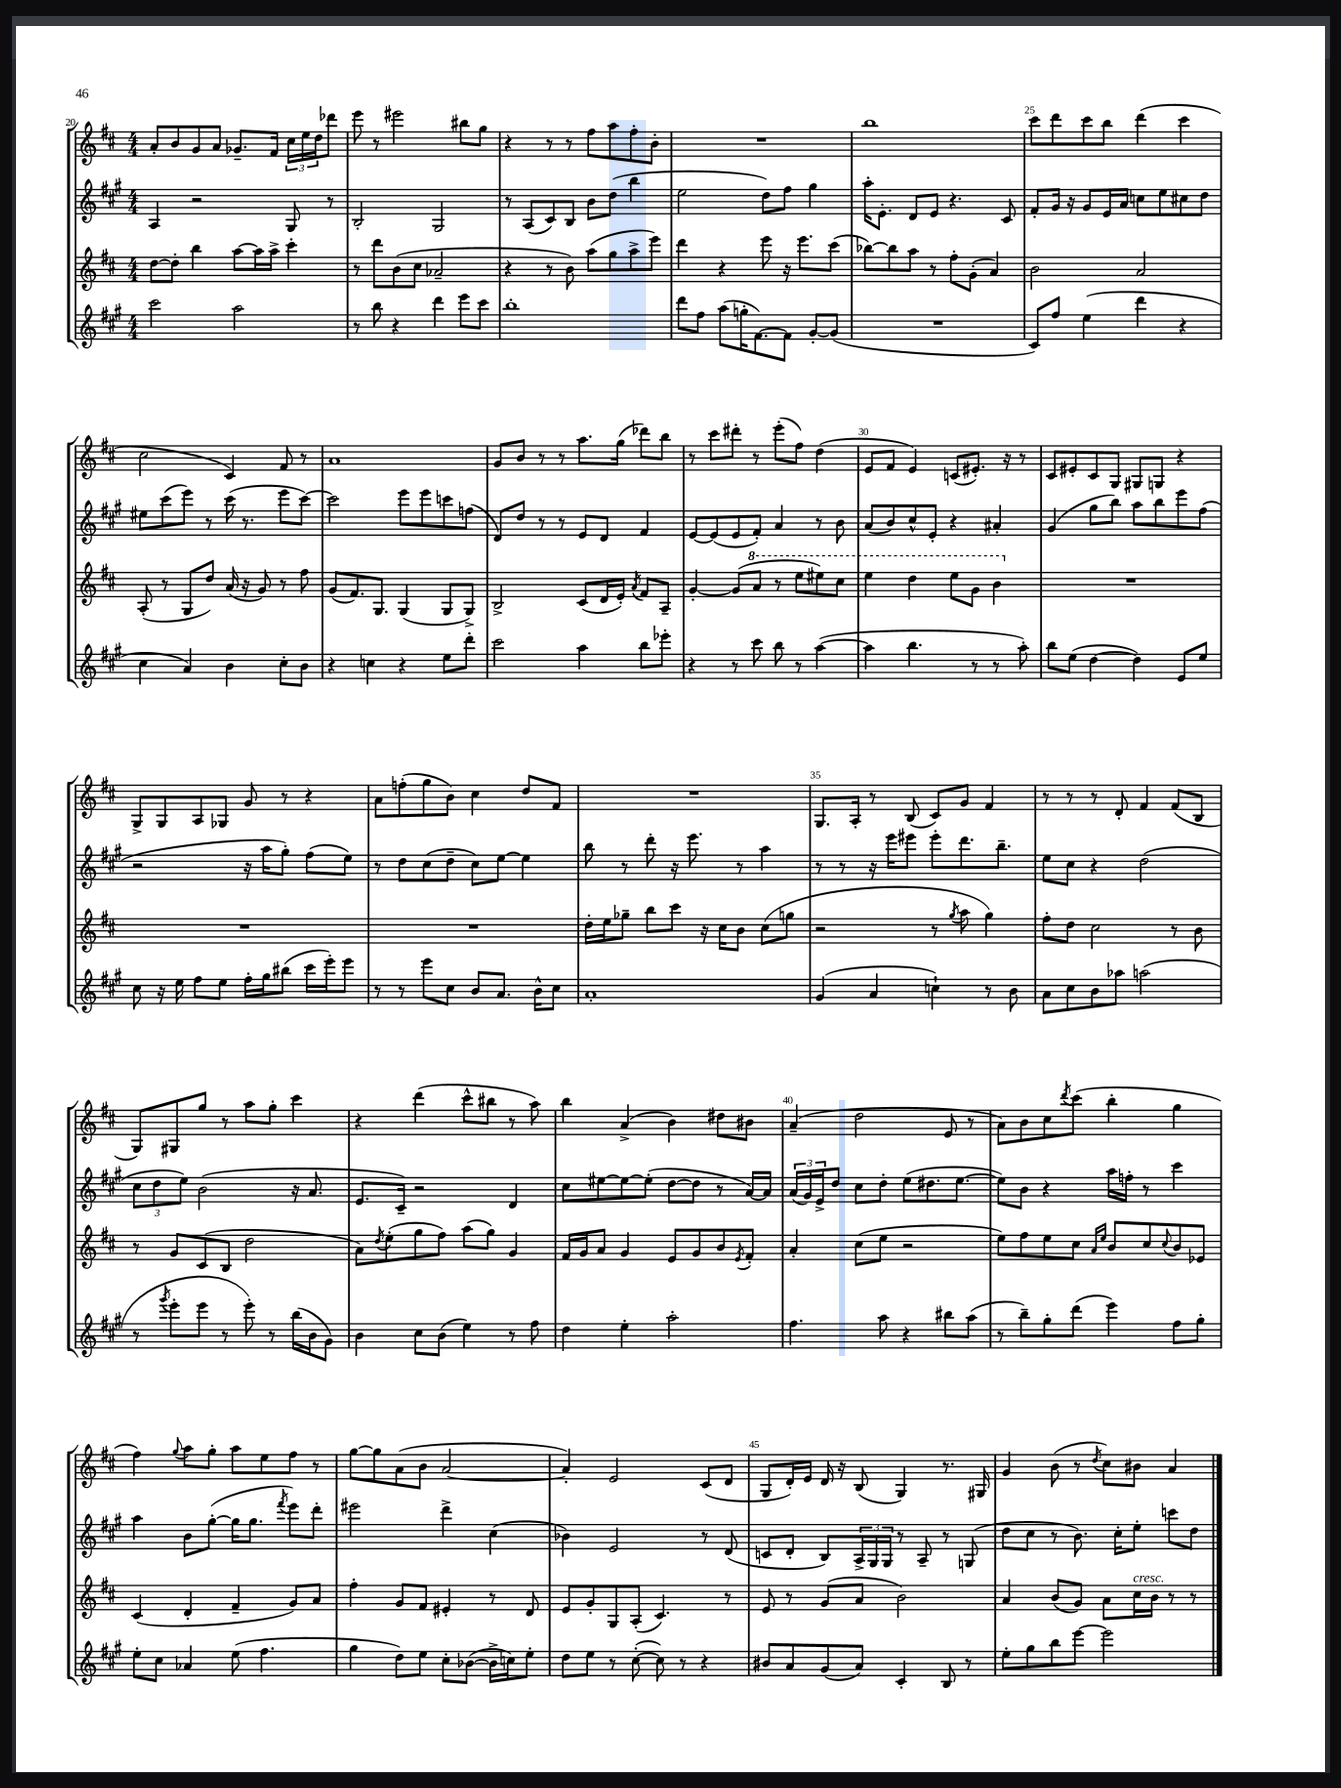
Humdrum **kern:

**kern	**kern	**kern	**kern
*staff4	*staff3	*staff2	*staff1
*clefG2	*clefG2	*clefG2	*clefG2
*k[f#c#g#]	*k[f#c#]	*k[f#c#g#]	*k[f#c#]
*M4/4	*M4/4	*M4/4	*M4/4
2ccc#	[8dd	4A	8a'
.	8dd']	.	8b
.	4bb	2r	8g
.	.	.	8a
2aa	[8aa	.	8.g-~
.	16aa]	.	.
.	16aa^	.	16f#
.	4ccc#'	8G#	24cc#
.	.	.	24ee
.	.	.	24dd
.	.	8r	8ddd-
=	=	=	=
8r	8r	2B'	8eee
8bb	8ddd	.	8r
4r	(8b	.	2eee#
.	8cc#	.	.
4ddd	2a-~	2G#	.
8eee	.	.	8bb#
8ccc#	.	.	8gg
=	=	=	=
1bb'	4r	8r	4r
.	.	(8A	.
.	8r	8c#)	8r
.	8b)	8B	8r
.	(8aa	8b	8ff#
.	8gg	(8dd	8aa
.	8aa^	4bb	8ff#'
.	8eee)	.	8b'
=	=	=	=
8ddd	4ddd	2ee	1r
8ff#	.	.	.
(8aa	4r	.	.
16gg'	.	.	.
[8.f#)	.	.	.
.	8eee	8dd)	.
8f#]	16r	8ff#	.
.	8.eee	.	.
[8g#'	.	4gg#	.
(8g#]	(8ccc#	.	.
=	=	=	=
1r	[8bb-)	16aa'	1bb
.	.	8.e'	.
.	8bb-]	.	.
.	8aa	8d	.
.	8r	8e	.
.	8ff#'	4.r	.
.	(8g'	.	.
.	4a)	.	.
.	.	8c#	.
=	=	=	=
8c#)	2b	8f#'	8ccc#
8ff#	.	16g#	8ddd
.	.	16r	.
(4ee	.	8g#	8ccc#
.	.	16e	8bb
.	.	16a	.
4ddd	2a	8cc	(4ddd
.	.	8ee	.
4r	.	8cc#	4ccc#
.	.	8dd	.
=	=	=	=
4cc#	(8A'	8ee#	2cc#
.	8r	(8ccc#	.
4a)	8G	8eee)	.
.	8dd)	8r	.
4b	(16a	(16ccc#	4c#)
.	16r	8.r	.
.	8g)	.	.
8cc#'	8r	8eee	8f#
8b	8ff#	[8ccc#)	8r
=	=	=	=
4r	(8g	2ccc#]	1a
.	8.f#)	.	.
4cc	.	.	.
.	8.G	.	.
4r	(4G	8eee	.
.	.	8eee	.
8ee	8G	8ccc	.
8ddd'	8G^)	(8ff	.
=	=	=	=
2ccc#	2B^	8d)	8g
.	.	8dd	8b
.	.	8r	8r
.	.	8r	8r
4aa	(8c#	8e	8.aa
.	16d	8d	.
.	16e')	.	(16gg
.	8qa	.	.
8bb	8f#	4f#	8ddd-)
8eee-'	8A~	.	8bb
=	=	=	=
4r	[4g'	[8e	8r
.	.	(8e]	8ccc#
8r	(8g]	8e	8ddd#'
8ccc#	8aa	8f#')	8r
8bb	8r	4a	(8eee'
8r	8eee	.	8ff#)
([4aa	8eee#)	8r	(4dd
.	8ccc#	8b	.
=	=	=	=
4aa]	4eee	(8a	8e
.	.	8b)	8f#
4.bb	4ddd	8cc#^^	4e)
.	.	8e'	.
.	8eee	4r	(8c
8r	8gg	.	8.e#')
8r	4bb	4a#'	.
.	.	.	16r
8aa')	.	.	8r
=	=	=	=
8bb	1r	(4g#	8c#
(8ee	.	.	8e#'
[4dd	.	8gg#	8c#
.	.	8bb)	8G
4dd])	.	8aa	8G#
.	.	8bb	8G
8e	.	8eee	4r
8ee	.	(8ff#	.
=	=	=	=
8cc#	1r	2r	8G^
16r	.	.	8G
16ee	.	.	.
8ff#	.	.	8A
8ee	.	.	8G-
16ff#'	.	16r	8g
16gg#	.	16aa	.
(8bb#	.	8gg#')	8r
16ccc#	.	(8ff#	4r
16eee')	.	.	.
8eee	.	8ee)	.
=	=	=	=
8r	1r	8r	8a
8r	.	8dd	(8ff'
8eee	.	(8cc#	8gg
8cc#	.	8dd~	8b)
8b	.	8cc#)	4cc#
8.a	.	[8ee	.
.	.	4ee]	8dd
16b^^	.	.	.
8cc#	.	.	8f#
=	=	=	=
1a'	16dd'	8bb	1r
.	16ee	.	.
.	8gg-~	8r	.
.	8bb	8ddd'	.
.	8ccc#	16r	.
.	.	8.eee	.
.	16r	.	.
.	16cc#	.	.
.	8b	8r	.
.	(8cc#	4aa	.
.	8gg	.	.
=	=	=	=
(4g#	2r	8r	8.G
.	.	8r	.
.	.	.	16A'
4a	.	16r	8r
.	.	16eee	.
.	.	8eee#	(8B
4cc`)	8r	8eee#'	8c#)
.	8qgg	.	.
.	8aa	8.ddd	8g
8r	4gg)	.	4f#
.	.	8.bb~	.
8b	.	.	.
=	=	=	=
8a	8ff#'	8ee	8r
8cc#	8dd	8cc#	8r
8b	2cc#	4r	8r
8aa-	.	.	8d'
(2aa	.	(2dd	4f#
.	8r	.	(8f#
.	8b	.	8B
=	=	=	=
8r	8r	12cc#	8G)
.	.	12dd	.
8qggg#	.	.	.
8eee'	8g	.	8G#
.	.	12ee)	.
8eee	(8c#	(2b	8gg
8r	8B	.	8r
8eee')	2dd	.	8aa
8r	.	.	8gg'
(16bb	.	16r	4ccc#
16b	.	8.a	.
8g#)	.	.	.
=	=	=	=
4b	8a)	8.e	4r
.	8qdd	.	.
.	(8ee'	.	.
.	.	16c#~)	.
8cc#	8gg	2r	(4ddd
(8b	8ff#)	.	.
4ee)	(8aa	.	8ccc#^^
.	8gg)	.	8bb#
8r	4g	4d	8r
8ff#	.	.	8aa)
=	=	=	=
4dd	16f#	8cc#	4bb
.	16g	.	.
.	8a	[8ee#	.
4ee'	4g	8ee#_	(4a^
.	.	(8ee#']	.
2aa'	8e	[8dd	4b)
.	8g	8dd]	.
.	8b	8r	8dd#
.	8qe	.	.
.	8f#'	[16a)	8b#
.	.	16a]	.
=	=	=	=
4.ff#	4a'	(24a	(4a~
.	.	24g#)	.
.	.	24e^	.
.	.	8dd	.
.	(8cc#	8cc#	2dd
8aa	8ee	8dd'	.
4r	2r	(8ee	.
.	.	8.dd#	.
8bb#	.	.	8e
.	.	[8.ee	.
(8aa	.	.	8r
=	=	=	=
8r	8ee)	8ee])	8a)
8bb~)	8ff#	8b	8b
8gg#'	8ee	4r	8cc#
.	.	.	8qddd
(8ddd	8cc#	.	(8ccc#
.	16qqa	.	.
.	16qqee	.	.
4eee)	8b	16aa	4bb'
.	.	16ff'	.
.	8cc#	8r	.
.	8qqcc#	.	.
8ff#	8b	4ccc#	4gg
8gg#'	8e-	.	.
=	=	=	=
8ee'	(4c#	4aa	4ff#)
8cc#	.	.	.
.	.	.	8qqgg
4a-	4d'	8b	8aa
.	.	([8gg#'	8gg'
(8ee	4f#~	16gg#]	8aa
.	.	8.gg#	.
4.ff#	.	.	8ee
.	.	8qfff#	.
.	8g)	8eee)	8ff#
.	8a	8ddd'	8r
=	=	=	=
4gg#	4ff#'	2eee#	[8gg
.	.	.	8gg]
8dd)	8g	.	(8a
8ee	8f#	.	8b
8cc#'	4e#'	4ddd^	[2a
([8b-	.	.	.
16b-^]	8r	(4cc#	.
16cc)	.	.	.
8ee'	8d	.	.
=	=	=	=
8dd	8e	4b-)	4a'])
8ee	8g'	.	.
8r	8G	2e	2e
([8cc#'	(8A'	.	.
8cc#])	4.c#)	.	.
8r	.	.	.
4r	.	8r	(8c#
.	8r	(8d	8d
=	=	=	=
8b#	8e	8c	8G
8a	8r	8d'	16d')
.	.	.	16e
(8g#	(8g	8B)	16d
.	.	.	16r
8a)	8a	24A^	(8B
.	.	24G#	.
.	.	24G#	.
4c#'	2b)	8r	4G)
.	.	8A~	.
8B	.	8r	8.r
8r	.	(8G	.
.	.	.	16G#
=	=	=	=
8ee'	4a	8dd	4g
8gg#	.	8cc#	.
8bb	(8b	8r	(8b
[8eee	8g)	8.b)	8r
.	.	.	8qdd
2eee]	8a	.	8cc#)
.	.	16cc#'	.
.	16cc#	8ee'	8b#
.	16b	.	.
.	8r	8ccc	4a
.	8r	8dd	.
==	==	==	==
*-	*-	*-	*-
